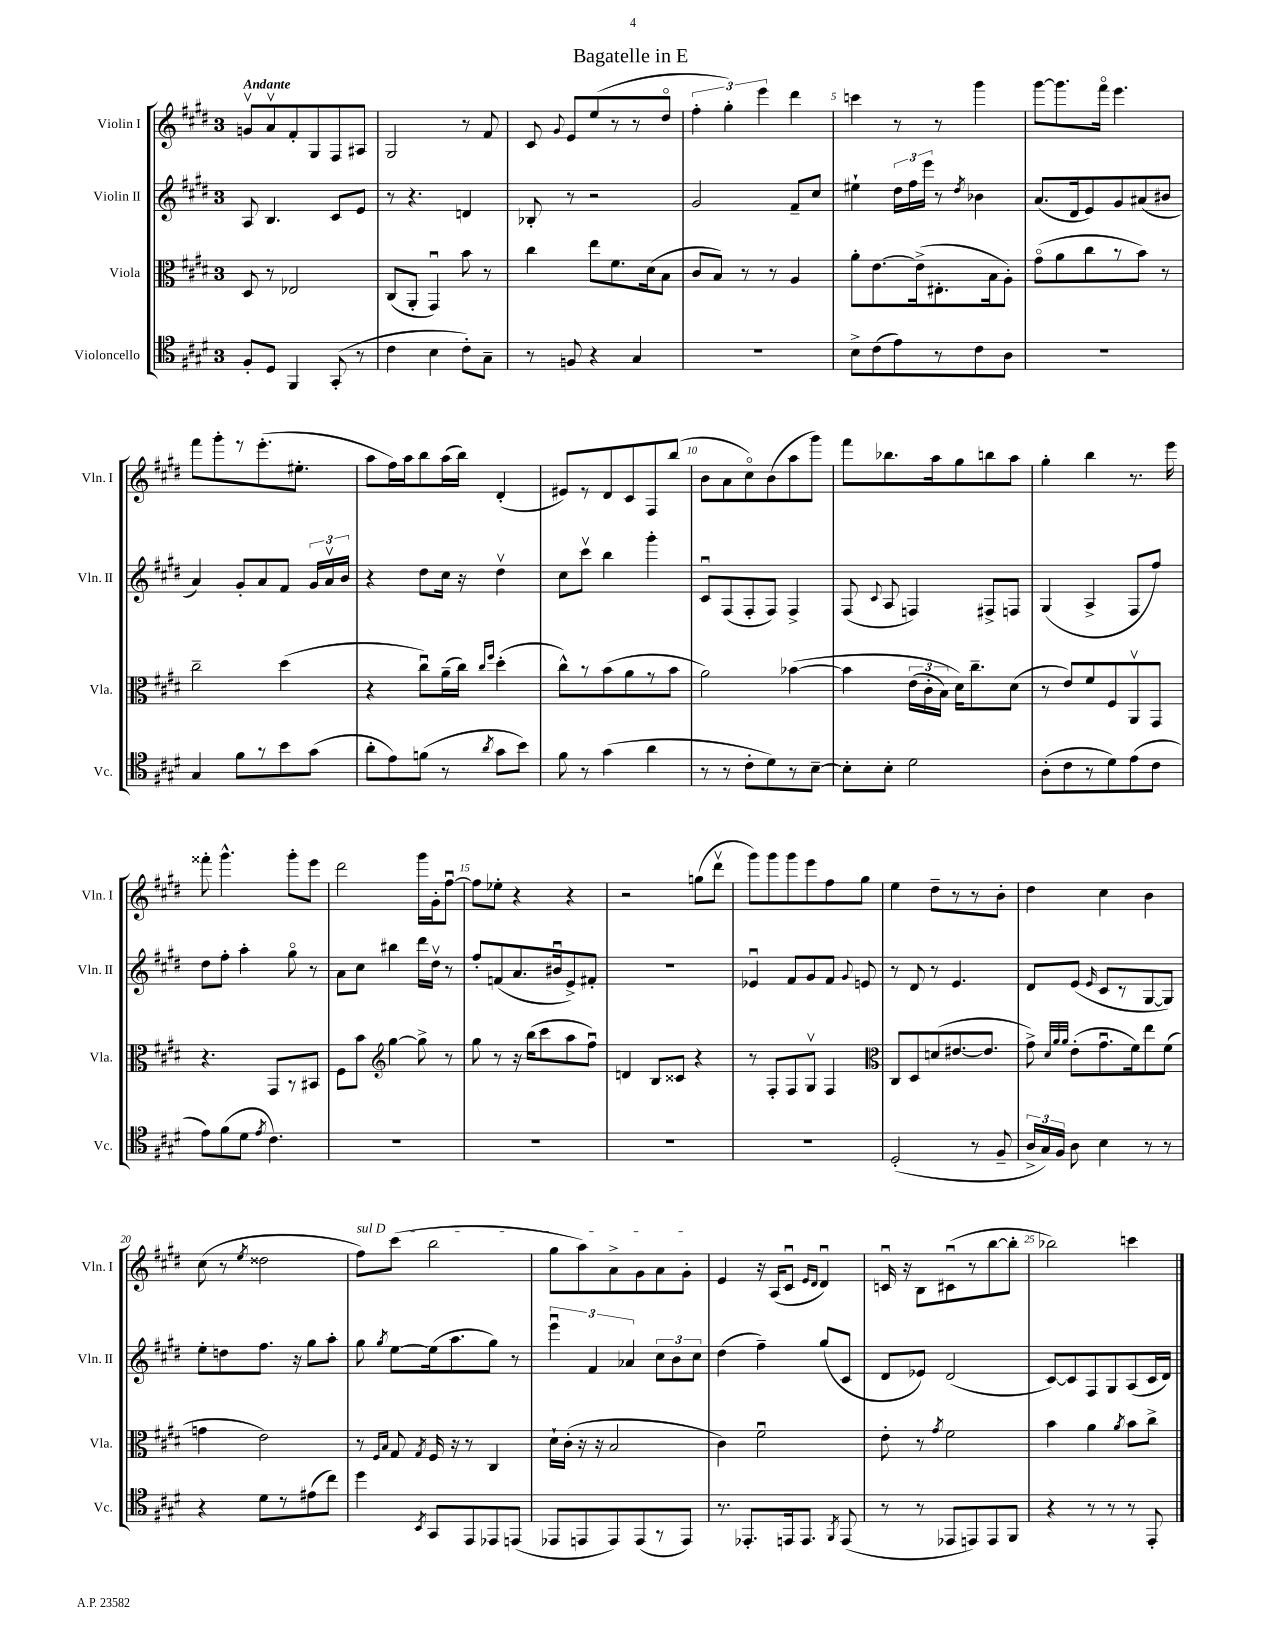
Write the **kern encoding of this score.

**kern	**kern	**kern	**kern
*part4	*part3	*part2	*part1
*staff4	*staff3	*staff2	*staff1
*I"Violoncello	*I"Viola	*I"Violin II	*I"Violin I
*I'Vc.	*I'Vla.	*I'Vln. II	*I'Vln. I
*clefC4	*clefC3	*clefG2	*clefG2
*k[f#c#g#d#]	*k[f#c#g#d#]	*k[f#c#g#d#]	*k[f#c#g#d#]
*M3/4	*M3/4	*M3/4	*M3/4
=1	=1	=1	=1
!	!	!	!LO:TX:a:B:t=Andante
8F#'/L	8D#/	8A/	8gnv/L
8D#/J	8r	4.B/	8av/
4FF#/	2E-X/	.	8f#'/
.	.	.	8G#/
(8GG#'/	.	8c#/L	8F#/
8r	.	8e/J	8A#X/J
=2	=2	=2	=2
4c#\	(8C#/L	8r	2G#/
.	8AA'/J	4.r	.
4B\	4GG#u/)	.	.
8c#'\L)	8b\	4dn/	8r
8G#~\J	8r	.	8f#/
=3	=3	=3	=3
8r	4cc#\	8B-X'/	8c#/
.	.	.	8qqg#/
8Fn/	.	8r	8e/L
4r	8ee\L	2r	(8ee/
.	8.f#\	.	8r
4G#/	.	.	8r
.	(16d#\k	.	.
.	8B\J	.	8dd#/J
=4	=4	=4	=4
2.r	8c#/L	2g#/	6ff#'\
.	8B/J)	.	.
.	.	.	6gg#'\)
.	8r	.	.
.	.	.	6eee\
.	8r	.	.
.	4A/	8f#~/L	4ddd#\
.	.	8cc#/J	.
=5	=5	=5	=5
8B^\L	8a'\L	4ee#X`\	4cccn\
(8c#\	[8.e\	.	.
8e\)	.	24dd#\LL	8r
.	.	24ff#\	.
.	(16e^\k]	.	.
.	.	24eee\JJ	.
8r	8.E#X'\	8r	8r
.	.	8qdd#/	.
8c#\	.	4b-X\	4ggg#\
.	16B\k	.	.
8A\J	8A'\J)	.	.
=6	=6	=6	=6
2.r	(8g#\L	(8.a/L	[8ggg#\L
.	8a\	.	8.ggg#\]
.	.	16d#/k	.
.	8cc#\	8e/)	.
.	.	.	16fff#\Jk
.	8r	8g#/	4.eee\
.	8b\J)	(8a#X/	.
.	8r	8b#X/J	.
!!LO:LB:g=z
=7	=7	=7	=7
4G#/	2cc#~\	4a/)	8fff#\L
.	.	.	8ggg#'\
8f#\L	.	8g#'/L	8r
8r	.	8a/	(8.eee'\
8b\	(4dd#\	8f#/J	.
.	.	.	8.ee#X'\J
(8g#\J	.	24g#/LL	.
.	.	24av/	.
.	.	24b/JJ	.
=8	=8	=8	=8
8a'\L	4r	4r	8aa\L
8e\)	.	.	16ff#\L)
.	.	.	16aa\J
(8fn\J	8cc#u\L)	8dd#\L	8bb\
8r	(16a~\L	16cc#\Jk	(16aa\L
.	16cc#\JJ)	16r	16bb\JJ)
.	16qqcc#/LL	.	.
8qa/	16qqff#/JJ	.	.
8g#\L	(4dd#'\	4dd#v\	(4d#'/
8b\J)	.	.	.
=9	=9	=9	=9
8f#\	8cc#^^\L)	8cc#\L	8e#X/L)
8r	8r	8ccc#v\J	8r
(4g#\	(8b\	4bb\	8d#/
.	8a\	.	8c#/
4a\	8r	4ggg#'\	8F#/
.	8b\J	.	(8bb/J
=10	=10	=10	=10
8r	2a\)	8c#u/L	8b\L
8r	.	(8F#/	8a\
8c#'\L	.	8F#'/	8cc#\)
8d#\)	.	8F#/J)	(8b\
8r	([4b-X\	4F#^/	8aa\
[8B~\J	.	.	8ggg#\J)
=11	=11	=11	=11
8B'\L]	4b-\]	(8F#/	8fff#\L
.	.	8qqc#/	.
8B'\J	.	8A/	8.bb-X\
2d#\	(24e\LL	4Fn/)	.
.	24c#'\	.	.
.	.	.	16aa\k
.	24B\JJ)	.	.
.	16d#\KL)	.	8gg#\
.	8.cc#~\	.	.
.	.	8F#X^/L	8bbn\
.	(8d#\J	8Fn/J	8aa\J
=12	=12	=12	=12
(8A'\L	8r	(4G#/	4gg#'\
8c#\	8e/L)	.	.
8r	8f#/	4A^/	4bb\
8d#\)	8F#/	.	.
(8e\	8AAv/	8F#/L	8.r
8c#\J	8GG#/J	8ff#/J)	.
.	.	.	16eee\
!!LO:LB:g=z
=13	=13	=13	=13
8e\L)	4.r	8dd#\L	8fff##X'\
(8f#\	.	8ff#'\J	4.ggg#^^\
8d#\J	.	4aa'\	.
8qe/	.	.	.
4.c#\)	8GG#/L	.	.
.	8r	8gg#\	8ggg#'\L
.	8BB#X/J	8r	8eee\J
=14	=14	=14	=14
2.r	8F#\L	8a\L	2ddd#\
.	8b\J	8cc#\J	.
*	*clefG2	*	*
.	[4gg#\	4bb#X\	.
.	8gg#^\]	16ddd#\LL	16ggg#\LL
.	.	16dd#v\JJ	16g#'\J
.	8r	8r	[8ff#u\J
=15	=15	=15	=15
2.r	8gg#\	8ff#'/L	8ff#\L]
.	8r	(8fn/	8ee-X'\J
.	16r	8.a/	4r
.	(16bb\KL	.	.
.	8ccc#\	.	.
.	.	16b#Xu/k	.
.	8aa\	8e^/)	4r
.	8ff#u\J)	8f#X'/J	.
=16	=16	=16	=16
2.r	4dn/	2.r	2r
.	8B/L	.	.
.	8c##X/J	.	.
.	4r	.	(8ggn\L
.	.	.	8ddd#v\J
=17	=17	=17	=17
2.r	8r	4e-Xu/	8ggg#\L)
.	8F#'/L	.	8ggg#\
.	8F#/	8f#/L	8ggg#\
.	8G#v/J	8g#/	8eee\
.	4F#/	8f#/J	8ff#\
.	.	8qqg#/	.
.	.	8en/	8gg#\J
=18	=18	=18	=18
*	*clefC3	*	*
(2D#'/	8C#/L	8r	4ee\
.	8D#/	8d#/	.
.	(8dn/	8r	8dd#~\L
.	[8.e#X/	4.e/	8r
8r	.	.	8r
.	8.e#/J]	.	.
8F#~/	.	.	8b'\J
=19	=19	=19	=19
24A^/LL	8g#^\)	8d#/L	4dd#\
24G#/)	.	.	.
24F#/JJ	.	.	.
.	32qqd#/LLL	.	.
.	32qqa/	.	.
.	32qqa/JJJ	.	.
8A\	(8e'\L	(8e/J	.
.	.	16qqe/	.
4B\	8.g#u\	8c#/L	4cc#\
.	.	8r	.
.	16f#\k)	.	.
8r	8ee\	[8G#/	4b\
8r	(8f#\J	8G#/J])	.
!!LO:LB:g=z
=20	=20	=20	=20
4r	4gn\	8ee'\L	(8cc#\
.	.	8ddn\	8r
.	.	.	8qee/
8d#\L	2e\)	8.ff#\J	2dd##X\
8r	.	.	.
.	.	16r	.
(8e#X\	.	8gg#\L	.
8cc#\J)	.	8aa'\J	.
=21	=21	=21	=21
!	!	!	!LO:TX:a:i:t=sul D
4dd#\	8r	8gg#\	8ff#\L)
.	16qqF#/LL	.	.
.	16qqB/JJ	8qgg#/	.
.	8G#/	[8ee\L	(8ccc#\J
8qBB/	8qG#/	.	.
8GG#/L	16F#/	(16ee\k]	2bb\
.	16r	8.aa\	.
8EE/	8r	.	.
8EE-X/	4C#/	8gg#\J)	.
(8EEn/J	.	8r	.
=22	=22	=22	=22
8EE-X/L	16d#`\LL	6eeeu\	8gg#\L
.	(16c#'\JJ	.	.
8EEn/	16r	.	8aa\)
.	.	6f#/	.
.	16r	.	.
8EE/)	2B/	.	8a^\
.	.	6a-X/	.
(8EE/	.	.	8g#\
8r	.	12cc#\L	8a\
.	.	12b\	.
8EE/J)	.	.	8g#'\J
.	.	12cc#\J	.
=23	=23	=23	=23
8.r	4c#\)	(4dd#\	4e/
8.EE-X'/L	.	.	.
.	2f#u\	4ff#~\)	16r
.	.	.	(16A/KL
16EEn/k	.	.	8c#u/J
8.EE/J	.	.	.
.	.	.	16qqe/LL
.	.	.	16qqd#/JJ
.	.	(8gg#/L	4d#u/)
8qFF#/	.	.	.
(8EE/	.	8c#/J	.
=24	=24	=24	=24
8r	8e'\	8d#/L	16cnu/
.	.	.	16r
8r	8r	8e-X/J)	8B\L
.	8qg#/	.	.
8EE-X/L	2f#\	(2d#/	(8c#Xu\
8EEn/)	.	.	8r
8EE/	.	.	[8bb\
8FF#/J	.	.	8bb'\J]
=25	=25	=25	=25
4r	4b\	[8c#/L)	2bb-X\)
.	.	8c#/]	.
8r	4a\	8F#/	.
8r	.	8G#/	.
.	8qa/	.	.
8r	8b\L	(8A/	4cccn\
8EE'/	8cc#^\J	16c#/L	.
.	.	16d#/JJ)	.
==	==	==	==
*-	*-	*-	*-
